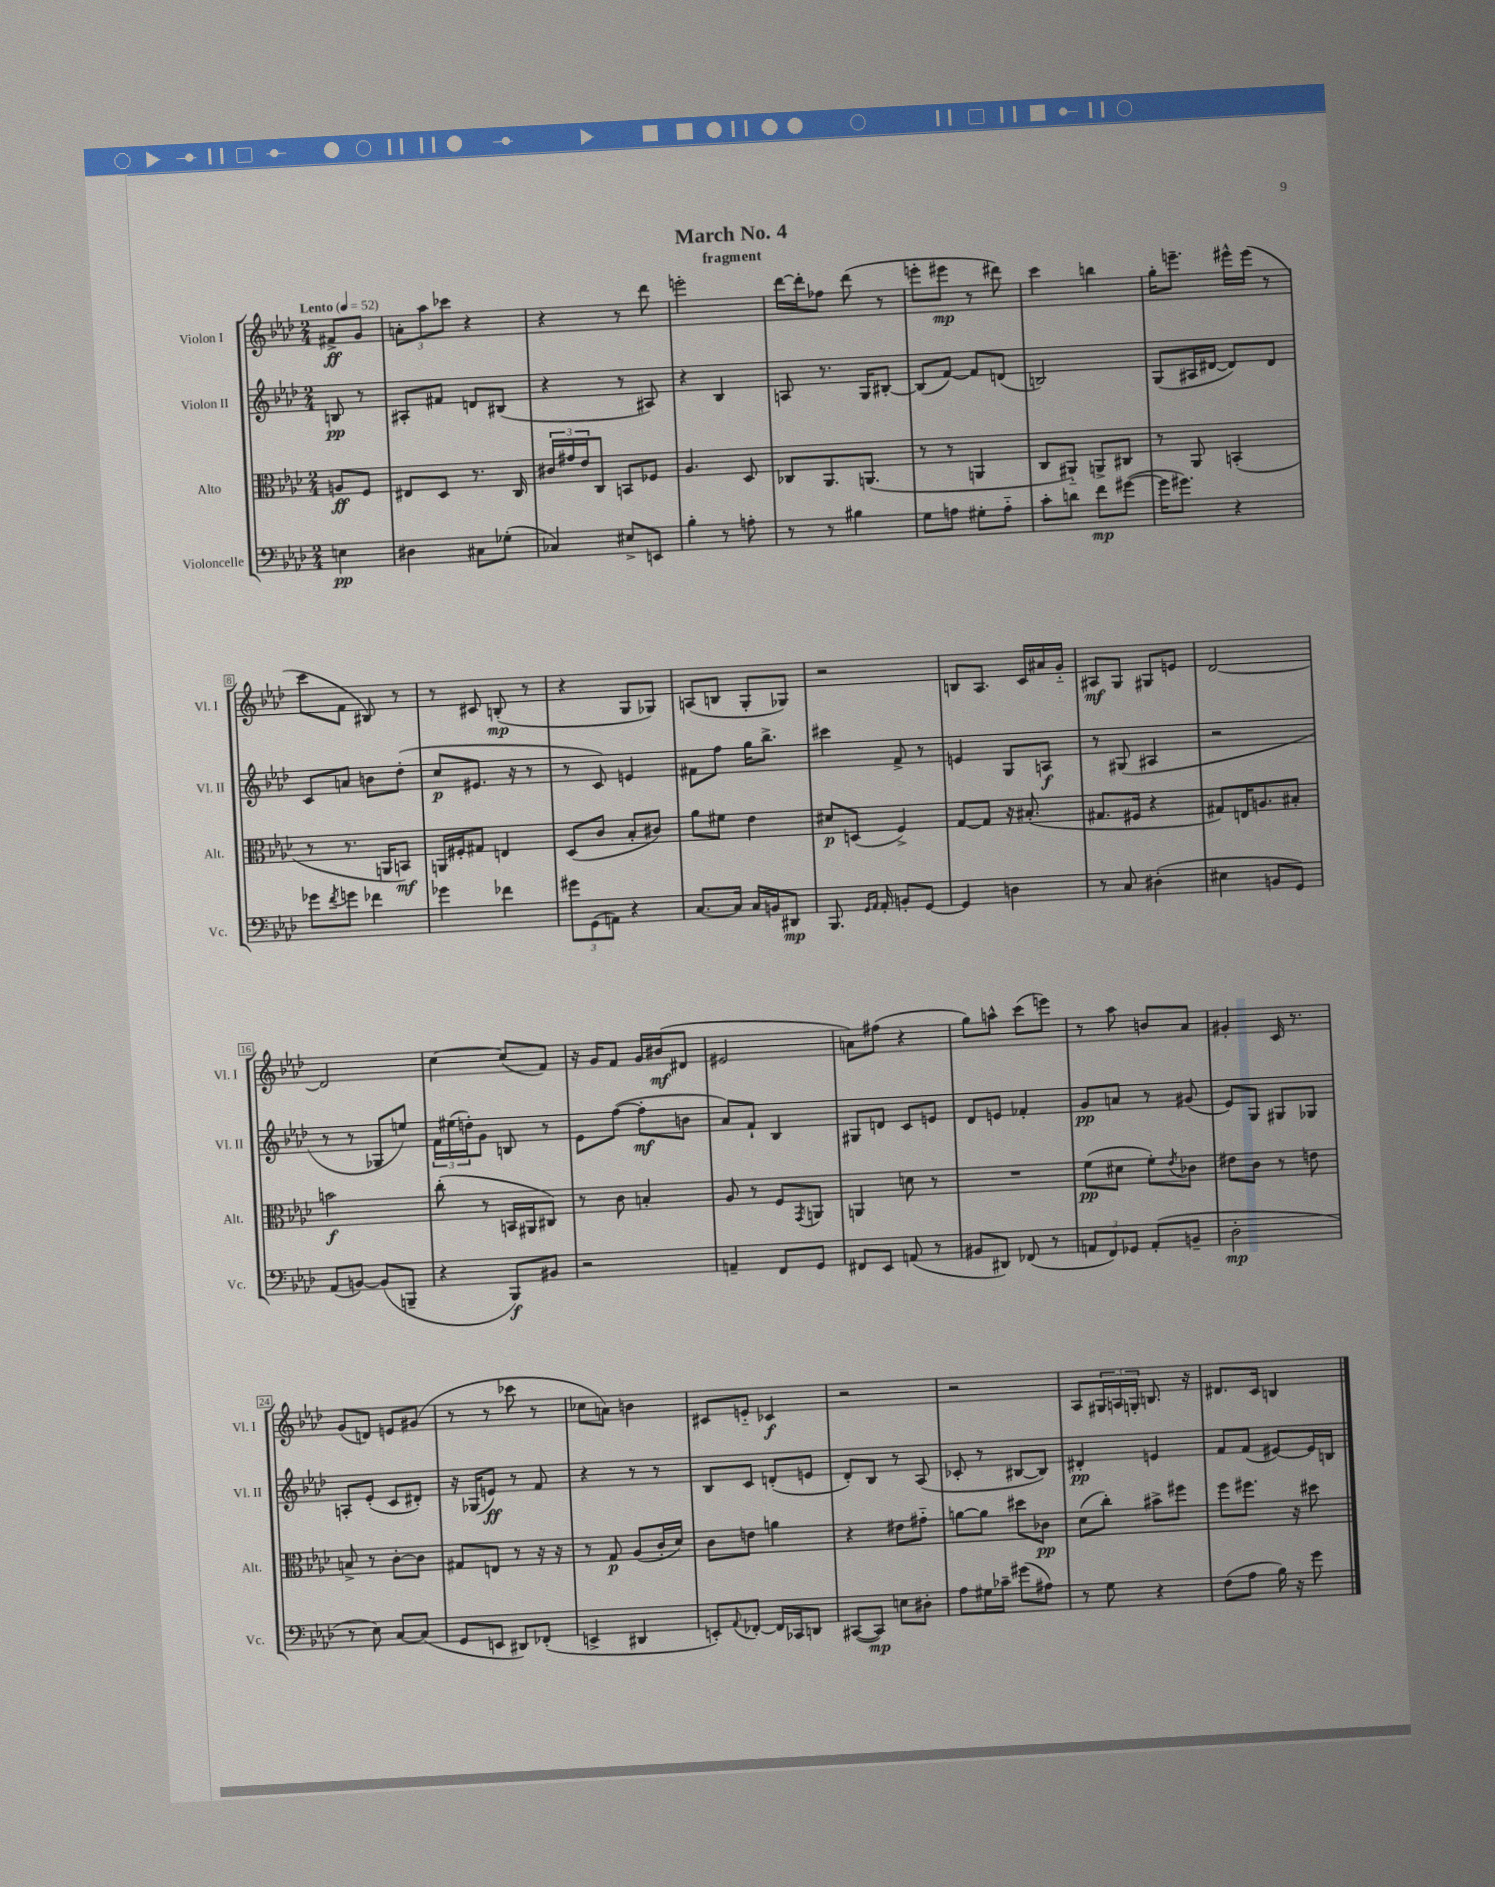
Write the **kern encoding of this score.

**kern	**dynam	**kern	**dynam	**kern	**dynam	**kern	**dynam
*part4	*part4	*part3	*part3	*part2	*part2	*part1	*part1
*staff4	*staff4	*staff3	*staff3	*staff2	*staff2	*staff1	*staff1
*I"Violoncelle	*	*I"Alto	*	*I"Violon II	*	*I"Violon I	*
*I'Vc.	*	*I'Alt.	*	*I'Vl. II	*	*I'Vl. I	*
*clefF4	*	*clefC3	*	*clefG2	*	*clefG2	*
*k[b-e-a-d-]	*	*k[b-e-a-d-]	*	*k[b-e-a-d-]	*	*k[b-e-a-d-]	*
*M2/4	*	*M2/4	*	*M2/4	*	*M2/4	*
*MM52	*	*MM52	*	*MM52	*	*MM52	*
=	=	=	=	=	=	=	=
!	!	!	!	!	!	!LO:TX:a:B:t=Lento	!
4En\	pp	8An/L	ff	8Bn/	pp	8f#X^/L	ff
.	.	8F/J	.	8r	.	8g/J	.
=1	=1	=1	=1	=1	=1	=1	=1
4D#X\	.	8E#X/L	.	8A#X'/L	.	12an'\L	.
.	.	.	.	.	.	12aa-\	.
.	.	8D-/J	.	8f#X/J	.	.	.
.	.	.	.	.	.	12ccc-X\J	.
8C#X\L	.	8.r	.	8dn/L	.	4r	.
(8G-X'\J	.	.	.	(8B#X/J	.	.	.
.	.	16C/	.	.	.	.	.
=2	=2	=2	=2	=2	=2	=2	=2
4C-X/)	.	24c#X/LL	.	4r	.	4r	.
.	.	24g#X/	.	.	.	.	.
.	.	24e-/J	.	.	.	.	.
.	.	8C/J	.	.	.	.	.
8E#X^/L	.	8BBn/L	.	8r	.	8r	.
8EEn/J	.	8F-X/J	.	8A#X/)	.	8ddd-\	.
=3	=3	=3	=3	=3	=3	=3	=3
4B-'\	.	4.A-/	.	4r	.	2eeen'\	.
8r	.	.	.	4B-/	.	.	.
8An'\	.	8D-/	.	.	.	.	.
=4	=4	=4	=4	=4	=4	=4	=4
8r	.	8C-X/L	.	8An/	.	[16ddd-\LL	.
.	.	.	.	.	.	16ddd-'\J]	.
8r	.	8.AA-/	.	8.r	.	8ff-X\J	.
4B#X\	.	.	.	.	.	(8ddd-\	.
.	.	(8.AAn/J	.	16G/KL	.	.	.
.	.	.	.	[8B#X'/J	.	8r	.
=5	=5	=5	=5	=5	=5	=5	=5
8G\L	.	8r	.	(8B#/L]	.	8eeen'\L	.
8An\J	.	8r	.	[8f/J)	.	8eee#X\J	mp
8G#X'\L	.	4AAn/	.	8f/L]	.	8r	.
8A\J	.	.	.	(8dn/J	.	8ddd#X\)	.
=6	=6	=6	=6	=6	=6	=6	=6
8c'\L	.	8C/L	.	2Bn/)	.	4ccc\	.
8dn\J	.	8AA#X/J)	.	.	.	.	.
8f\L	mp	8AAn^/L	.	.	.	4bbn\	.
([8g#X\J	.	8C#X/J	.	.	.	.	.
=7	=7	=7	=7	=7	=7	=7	=7
16g#\KL]	.	8r	.	(8G/L	.	16gg'\KL	.
8.g#X\J)	.	.	.	.	.	8.eeen~\J	.
.	.	8AA-/	.	16A#X/L	.	.	.
.	.	.	.	[16d#X/JJ	.	.	.
4r	.	(4BBn'/	.	8d#/L])	.	16eee#X^^\LL	.
.	.	.	.	.	.	(16eee#\JJ	.
.	.	.	.	8d#/J	.	8r	.
!!LO:LB:g=z
=8	=8	=8	=8	=8	=8	=8	=8
8g-X\L	.	8r	.	8c/L	.	8ccc\L	.
8qf/	.	.	.	.	.	.	.
8gn\J	.	8.r	.	8an/J	.	8f\J	.
4f-X\	.	.	.	8bn\L	.	8B#X/)	.
.	.	16AAn/KL	.	.	.	.	.
.	.	8BBn/J)	mf	(8dd-'\J	.	8r	.
=9	=9	=9	=9	=9	=9	=9	=9
4g-X\	.	16AAn/LL	.	8cc/L	p	8r	.
.	.	16F#X'/J	.	.	.	.	.
.	.	8G#X/J	.	8.e#X/J	.	8c#X/	.
4f-X\	.	4En/	.	.	.	(8Bn'/	mp
.	.	.	.	16r	.	.	.
.	.	.	.	8r	.	8r	.
=10	=10	=10	=10	=10	=10	=10	=10
12g#X\L	.	(8D-/L	.	8r	.	4r	.
(12GG\	.	.	.	.	.	.	.
.	.	8c/J	.	8c/)	.	.	.
12AAn\J)	.	.	.	.	.	.	.
4r	.	8B-'/L	.	4en/	.	8G/L	.
.	.	8c#X/J)	.	.	.	8G-X/J)	.
=11	=11	=11	=11	=11	=11	=11	=11
[8.C/L	.	8a-\L	.	8f#X\L	.	(8An/L	.
.	.	8f#X\J	.	8ff\J	.	8Bn/J	.
16C/Jk]	.	.	.	.	.	.	.
16C/LL	.	4e-\	.	16gg\KL	.	8G'/L	.
16BBn/J	.	.	.	8.bb-^\J	.	.	.
8DD#X/J	mp	.	.	.	.	8G-X/J)	.
=12	=12	=12	=12	=12	=12	=12	=12
8.BBB-/	.	8d#X/L	p	4ccc#X\	.	2r	.
.	.	(8Dn/J	.	.	.	.	.
16qqGG/LL	.	.	.	.	.	.	.
16qqAA-/JJ	.	.	.	.	.	.	.
16AA-'/	.	.	.	.	.	.	.
8BBn'/L	.	4F^/)	.	8f^/	.	.	.
[8GG/J	.	.	.	8r	.	.	.
=13	=13	=13	=13	=13	=13	=13	=13
4GG/]	.	[8G/L	.	4en/	.	8Bn/L	.
.	.	8G/J]	.	.	.	8.A-/J	.
4Dn\	.	16r	.	8G/L	.	.	.
.	.	(8.B#X'/	.	.	.	16c/LL	.
.	.	.	.	8An/J	f	16a#X/	.
.	.	.	.	.	.	16g/JJ	.
=14	=14	=14	=14	=14	=14	=14	=14
8r	.	8.G#X/L	.	8r	.	8A#X/L	mf
8C/	.	.	.	(8G#X/	.	8G/J	.
.	.	16F#X/Jk	.	.	.	.	.
(4D#X'\	.	4r	.	4A#X/	.	8G#X/L	.
.	.	.	.	.	.	8en/J	.
=15	=15	=15	=15	=15	=15	=15	=15
4E#X\	.	8G#X/L)	.	2r	.	[2d-/	.
.	.	16En/K	.	.	.	.	.
.	.	8.An/	.	.	.	.	.
8BBn/L	.	.	.	.	.	.	.
8GG/J)	.	8B#X'/J	.	.	.	.	.
!!LO:LB:g=z
=16	=16	=16	=16	=16	=16	=16	=16
(8AA-/L	.	2bn\	f	8r	.	2d-/]	.
[8BBn/J)	.	.	.	8r	.	.	.
(8BB/L]	.	.	.	8G-X/L	.	.	.
8BBBn~/J	.	.	.	8een/J)	.	.	.
=17	=17	=17	=17	=17	=17	=17	=17
4r	.	(8cc'\	.	24f\LL	.	[4cc\	.
.	.	.	.	(24ee#X\	.	.	.
.	.	.	.	24ddn'\J)	.	.	.
.	.	8r	.	8g\J	.	.	.
8BBB-/L)	f	16BBn/LL	.	8Bn/	.	(8cc/L]	.
.	.	16AA#X/J	.	.	.	.	.
8BB#X/J	.	8C#X/J)	.	8r	.	8f/J)	.
=18	=18	=18	=18	=18	=18	=18	=18
2r	.	8r	.	8e-\L	.	16r	.
.	.	.	.	.	.	16g/KL	.
.	.	8c\	.	([8ff\J	.	8f/J	.
.	.	4Bn'/	.	8ff'\L]	mf	16g/LL	.
.	.	.	.	.	.	(16b#X/J	mf
.	.	.	.	8bn\J	.	8d#X/J	.
=19	=19	=19	=19	=19	=19	=19	=19
4AAn~/	.	8A-/	.	8a-/L)	.	2e#X/	.
.	.	8r	.	8f`/J	.	.	.
8FF/L	.	8F/L	.	4B-/	.	.	.
.	.	8qGG/	.	.	.	.	.
8GG/J	.	8AAn/J	.	.	.	.	.
=20	=20	=20	=20	=20	=20	=20	=20
8FF#X/L	.	4AAn/	.	8G#X/L	.	8an\L)	.
8EE-/J	.	.	.	8dn/J	.	(8ff#X\J	.
(8AAn/	.	8dn\	.	8c/L	.	4r	.
8r	.	8r	.	8en/J	.	.	.
=21	=21	=21	=21	=21	=21	=21	=21
8BB#X/L	.	2r	.	8d-/L	.	8gg\L)	.
8DD#X/J)	.	.	.	8en/J	.	8aan^^\J	.
(8FF-X/	.	.	.	4f-X'/	.	(8ccc\L	.
8r	.	.	.	.	.	8eeen\J)	.
=22	=22	=22	=22	=22	=22	=22	=22
12AAn/L	.	(8f\L	pp	8g/L	pp	8r	.
12FF/)	.	.	.	.	.	.	.
.	.	8d#X\J	.	8an/J	.	8aa-\	.
12GG-X/J	.	.	.	.	.	.	.
(8AA'/L	.	8f'\L)	.	8r	.	8bn/L	.
.	.	8qe-/	.	.	.	.	.
8BBn~/J	.	8c-X\J	.	(8g#X/	.	8a-/J	.
=23	=23	=23	=23	=23	=23	=23	=23
2D-'\	mp	8e#X\L	.	8e-/L)	.	4g#X'/	.
.	.	8c\J	.	8G/J	.	.	.
.	.	8r	.	8G#X/L	.	16c/	.
.	.	.	.	.	.	8.r	.
.	.	8en\	.	8G-X/J	.	.	.
!!LO:LB:g=z
=24	=24	=24	=24	=24	=24	=24	=24
8r	.	8Bn^/	.	8An'/L	.	(8g/L	.
8E-\)	.	8r	.	(8e-'/J	.	8dn/J)	.
[8C/L	.	[8c'\L	.	8c/L	.	8en/L	.
(8C/J]	.	8c\J]	.	8d#X'/J)	.	(8g#X/J	.
=25	=25	=25	=25	=25	=25	=25	=25
8GG/L	.	8G#X/L	.	16r	.	8r	.
.	.	.	.	(16G-X/KL	.	.	.
8EEn/J	.	8En/J	.	8en/J)	ff	8r	.
8DD#X/L)	.	8r	.	8r	.	8ccc-X\	.
(8FF-X'/J	.	16r	.	8f/	.	8r	.
.	.	16r	.	.	.	.	.
=26	=26	=26	=26	=26	=26	=26	=26
4EEn^/	.	8r	.	4r	.	8cc-X\L	.
.	.	8G/	p	.	.	8an\J)	.
4DD#X/	.	(8A-/L	.	8r	.	4bn\	.
.	.	16c'/L	.	8r	.	.	.
.	.	16d-/JJ)	.	.	.	.	.
=27	=27	=27	=27	=27	=27	=27	=27
8EEn'/L)	.	8c\L	.	8B-/L	.	8c#X/L	.
8qqAA-/	.	.	.	.	.	.	.
[8FF-X'/J	.	8en\J	.	8c/J	.	8en/J	.
16FF-/LL]	.	4an\	.	(8dn'/L	.	4c-X/	f
16CC-X/J	.	.	.	.	.	.	.
8DDn/J	.	.	.	8en/J	.	.	.
=28	=28	=28	=28	=28	=28	=28	=28
([8CC#X/L	.	4r	.	8d-'/L)	.	2r	.
8CC#/J])	mp	.	.	8B-/J	.	.	.
8En\L	.	8e#X\L	.	8r	.	.	.
8D#X'\J	.	8g#X\J	.	(8A-/	.	.	.
=29	=29	=29	=29	=29	=29	=29	=29
8A-\L	.	[8an\L	.	8c-X'/	.	2r	.
16G#X\L	.	8a\J]	.	8r	.	.	.
16c-X~\JJ	.	.	.	.	.	.	.
(8g#X\L	.	8dd#X\L	.	[8B#X/L	.	.	.
8A#X\J)	.	8c-X\J	pp	8B#/J])	.	.	.
=30	=30	=30	=30	=30	=30	=30	=30
8r	.	(8d-\L	.	4d#X'/	pp	8A-/L	.
8G\	.	8cc'\J)	.	.	.	24G#X/L	.
.	.	.	.	.	.	24An/	.
.	.	.	.	.	.	24Gn'/JJ	.
4r	.	8b#X^\L	.	4en/	.	8.Bn/	.
.	.	8ff#X\J	.	.	.	.	.
.	.	.	.	.	.	16r	.
=31	=31	=31	=31	=31	=31	=31	=31
(8F\L	.	8ff\L	.	8f/L	.	8.d#X/L	.
8A-\J	.	8.ff#X\J	.	(8f/J	.	.	.
.	.	.	.	.	.	16c/Jk	.
16B-\)	.	.	.	[8e#X/L)	.	4Bn/	.
16r	.	16r	.	.	.	.	.
8g\	.	8dd#X\	.	16e#/L]	.	.	.
.	.	.	.	16Bn/JJ	.	.	.
==	==	==	==	==	==	==	==
*-	*-	*-	*-	*-	*-	*-	*-
